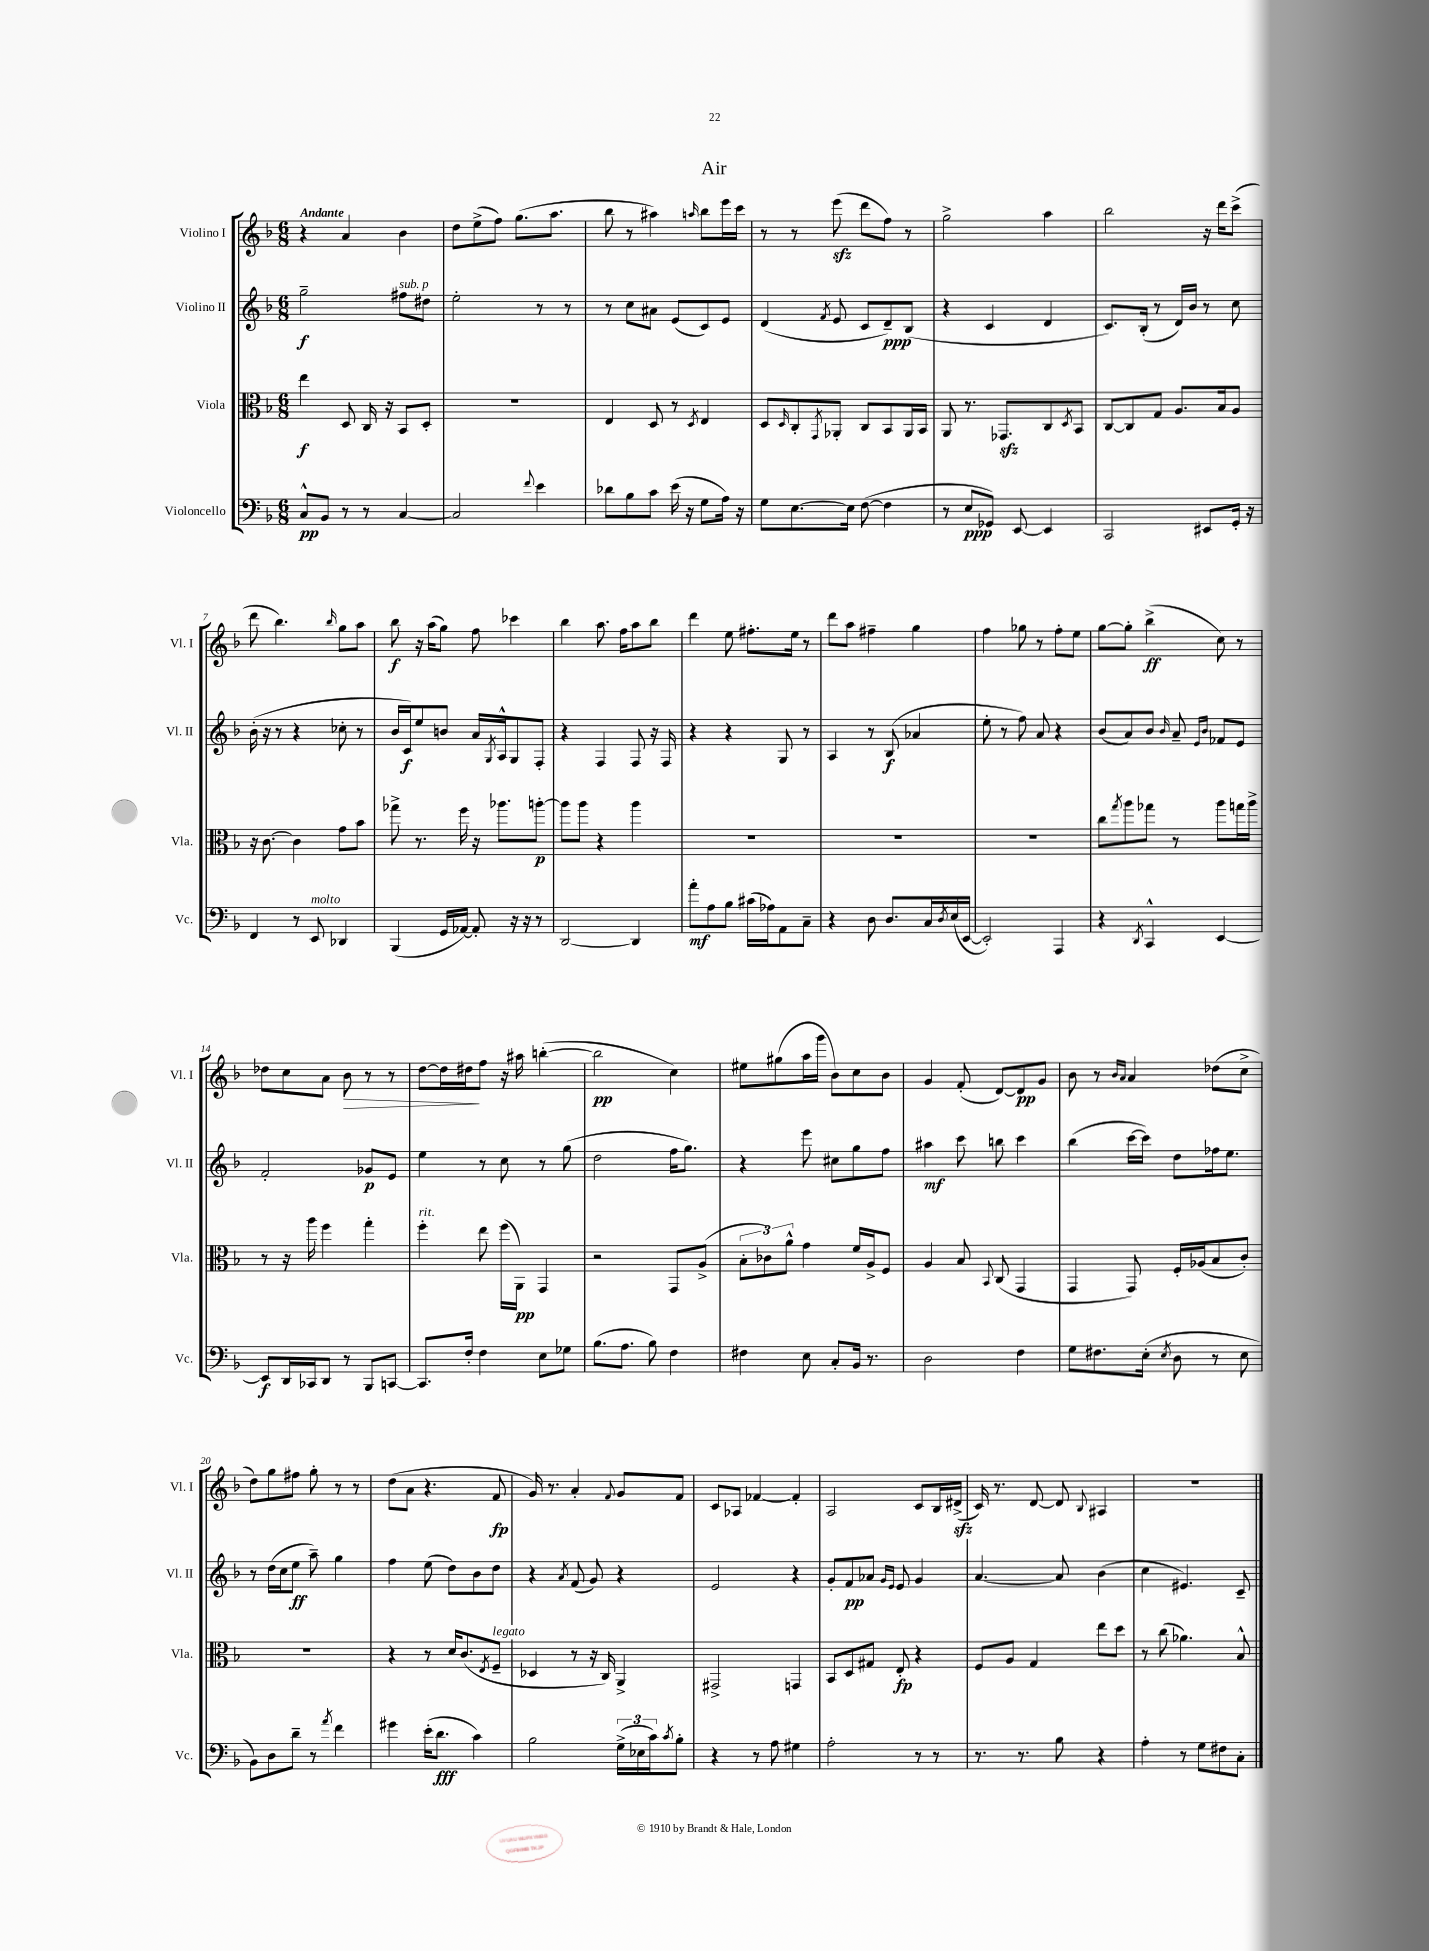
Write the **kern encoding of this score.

**kern	**dynam	**kern	**dynam	**kern	**dynam	**kern	**dynam
*part4	*part4	*part3	*part3	*part2	*part2	*part1	*part1
*staff4	*staff4	*staff3	*staff3	*staff2	*staff2	*staff1	*staff1
*I"Violoncello	*	*I"Viola	*	*I"Violino II	*	*I"Violino I	*
*I'Vc.	*	*I'Vla.	*	*I'Vl. II	*	*I'Vl. I	*
*clefF4	*	*clefC3	*	*clefG2	*	*clefG2	*
*k[b-]	*	*k[b-]	*	*k[b-]	*	*k[b-]	*
*M6/8	*	*M6/8	*	*M6/8	*	*M6/8	*
=1	=1	=1	=1	=1	=1	=1	=1
!	!	!	!	!	!	!LO:TX:a:B:t=Andante	!
8C^^/L	pp	4ee\	f	2gg~\	f	4r	.
8BB-/J	.	.	.	.	.	.	.
8r	.	8D/	.	.	.	4a/	.
8r	.	16C/	.	.	.	.	.
.	.	16r	.	.	.	.	.
!	!	!	!	!LO:TX:a:i:t=sub. p	!	!	!
[4C/	.	8BB-/L	.	8ff#X\L	.	4b-\	.
.	.	8D'/J	.	8dd#X\J	.	.	.
=2	=2	=2	=2	=2	=2	=2	=2
2C/]	.	2.r	.	2ee'\	.	8dd\L	.
.	.	.	.	.	.	(8ee^\	.
.	.	.	.	.	.	8ff\J)	.
.	.	.	.	.	.	(8.gg\L	.
8qqf/	.	.	.	.	.	.	.
4e\	.	.	.	8r	.	.	.
.	.	.	.	.	.	8.aa\J	.
.	.	.	.	8r	.	.	.
=3	=3	=3	=3	=3	=3	=3	=3
8d-X\L	.	4E/	.	8r	.	8bb-\	.
8B-\	.	.	.	8cc\L	.	8r	.
8c\J	.	8D/	.	8a#X\J	.	4aa#X\)	.
(16e\	.	8r	.	(8e/L	.	.	.
16r	.	.	.	.	.	.	.
.	.	8qD/	.	.	.	16qqaan/	.
8G\L	.	4E/	.	8c/)	.	8bb-\L	.
16A\Jk)	.	.	.	8e/J	.	16eee\L	.
16r	.	.	.	.	.	16ccc\JJ	.
=4	=4	=4	=4	=4	=4	=4	=4
8G\L	.	8D/L	.	(4d/	.	8r	.
.	.	16qqD/	.	.	.	.	.
[8.E\	.	8C'/	.	.	.	8r	.
.	.	8qGG/	.	8qf/	.	.	.
.	.	8AA-X'/J	.	8e/	.	(8eeezz\	.
16E\Jk]	.	.	.	.	.	.	.
([8F\	.	8C/L	.	8c/L	.	8ddd\L	.
4F\]	.	8BB-/	.	8d~/)	ppp	8ff\J)	.
.	.	16AA-/L	.	(8B-/J	.	8r	.
.	.	16BB-/JJ	.	.	.	.	.
=5	=5	=5	=5	=5	=5	=5	=5
8r	.	8AA/	.	4r	.	2gg^\	.
8E/L	ppp	8.r	.	.	.	.	.
8GG-X/J)	.	.	.	4c/	.	.	.
.	.	8.GG-Xzz/L	.	.	.	.	.
[8EE/	.	.	.	.	.	.	.
4EE/]	.	8C/	.	4d/	.	4aa\	.
.	.	8qD/	.	.	.	.	.
.	.	8BB-/J	.	.	.	.	.
=6	=6	=6	=6	=6	=6	=6	=6
2CC/	.	[8C/L	.	8.c/L)	.	2bb-\	.
.	.	8C/]	.	.	.	.	.
.	.	.	.	(16B-'/Jk	.	.	.
.	.	8G/J	.	8r	.	.	.
.	.	8.A/L	.	16d/LL)	.	.	.
.	.	.	.	16b-/JJ	.	.	.
8EE#X/L	.	.	.	8r	.	16r	.
.	.	16B-/k	.	.	.	16ddd\KL	.
16GG'/Jk	.	8A/J	.	8cc\	.	(8ccc^\J	.
16r	.	.	.	.	.	.	.
!!LO:LB:g=z
=7	=7	=7	=7	=7	=7	=7	=7
4FF/	.	16r	.	(16b-'\	.	8ddd\	.
.	.	[8.c\	.	16r	.	.	.
.	.	.	.	8r	.	4.bb-\)	.
8r	.	4c\]	.	4r	.	.	.
!LO:TX:a:i:t=molto	!	!	!	!	!	!	!
8EE/	.	.	.	.	.	.	.
.	.	.	.	.	.	16qqbb-/	.
4DD-X/	.	8g\L	.	8cc-X'\	.	8gg\L	.
.	.	8b-\J	.	8r	.	8aa\J	.
=8	=8	=8	=8	=8	=8	=8	=8
(4BBB-/	.	8gg-X^\	.	16b-/LL	.	8bb-\	f
.	.	.	.	16c/J)	f	.	.
.	.	8.r	.	8ee/	.	16r	.
.	.	.	.	.	.	(16aa\KL	.
16GG/LL	.	.	.	8bn/J	.	8gg\J)	.
[16AA-X/JJ)	.	16ff\	.	.	.	.	.
8AA-'/]	.	16r	.	16a/LL	.	8ff\	.
.	.	.	.	8qG/	.	.	.
.	.	8.aa-X\L	.	16A^^/J	.	.	.
16r	.	.	.	8G/	.	4ccc-X\	.
16r	.	.	.	.	.	.	.
8r	.	[8aan'\J	p	8F'/J	.	.	.
=9	=9	=9	=9	=9	=9	=9	=9
[2DD/	.	8aa\L]	.	4r	.	4bb-\	.
.	.	8aa\J	.	.	.	.	.
.	.	4r	.	4F/	.	8.aa\	.
.	.	.	.	.	.	16ff\KL	.
4DD/]	.	4aa\	.	8F/	.	8aa\	.
.	.	.	.	16r	.	8bb-\J	.
.	.	.	.	16F/	.	.	.
=10	=10	=10	=10	=10	=10	=10	=10
8a'\L	mf	2.r	.	4r	.	4ddd\	.
8A\	.	.	.	.	.	.	.
8B-\J	.	.	.	4r	.	8ee\	.
(16c#X\LL	.	.	.	.	.	8.ff#X'\L	.
16A-X\J)	.	.	.	.	.	.	.
8AA\	.	.	.	8G/	.	.	.
.	.	.	.	.	.	16ee\Jk	.
8C~\J	.	.	.	8r	.	8r	.
=11	=11	=11	=11	=11	=11	=11	=11
4r	.	2.r	.	4A/	.	8ddd\L	.
.	.	.	.	.	.	8aa\J	.
8D\	.	.	.	8r	.	4ff#X~\	.
8.D/L	.	.	.	(8B-/	f	.	.
.	.	.	.	4a-X/	.	4gg\	.
16C/L	.	.	.	.	.	.	.
8qD/	.	.	.	.	.	.	.
(16E/	.	.	.	.	.	.	.
[16EE/JJ	.	.	.	.	.	.	.
=12	=12	=12	=12	=12	=12	=12	=12
2EE'/])	.	2.r	.	8ee'\	.	4ff\	.
.	.	.	.	8r	.	.	.
.	.	.	.	8ff\)	.	8gg-X\	.
.	.	.	.	8a/	.	8r	.
4AAA/	.	.	.	4r	.	8ff'\L	.
.	.	.	.	.	.	8ee\J	.
=13	=13	=13	=13	=13	=13	=13	=13
4r	.	8cc\L	.	(8b-/L	.	[8gg\L	.
.	.	8qgg/	.	.	.	.	.
.	.	8aa\	.	8a/)	.	8gg'\J]	.
8qDD/	.	.	.	.	.	.	.
4CC^^/	.	8gg-X\J	.	8b-/J	.	(4bb-^\	ff
.	.	.	.	16qqb-/	.	.	.
.	.	8r	.	8a~/	.	.	.
.	.	.	.	16qqe/LL	.	.	.
.	.	.	.	16qqb-/JJ	.	.	.
[4EE/	.	8aa\L	.	8f-X/L	.	8cc\)	.
.	.	16ggn\L	.	8e/J	.	8r	.
.	.	16aa^\JJ	.	.	.	.	.
!!LO:LB:g=z
=14	=14	=14	=14	=14	=14	=14	=14
8EE/L]	f	8r	.	2f'/	.	8dd-X\L	.
16DD/L	.	16r	.	.	.	8cc\	.
16CC-X/J	.	16aa\	.	.	.	.	.
8DD/J	.	4ff\	.	.	.	8a\J	.
!	!	!	!	!	!	!	!LO:HP:b
8r	.	.	.	.	.	8b-\	>
8BBB-/L	.	4gg'\	.	8g-X/L	p	8r	.
[8CCn/J	.	.	.	8e/J	.	8r	.
=15	=15	=15	=15	=15	=15	=15	=15
!	!	!LO:TX:a:i:t=rit.	!	!	!	!	!
8.CC/L]	.	4ff'\	.	4ee\	.	[8dd\L	.
.	.	.	.	.	.	16dd\L]	.
16F'/Jk	.	.	.	.	.	16dd#X\J	.
4F\	.	8ee\	.	8r	.	8ff\J	]
.	.	(16ff\LL	.	8cc\	.	16r	.
.	.	16AA\JJ)	pp	.	.	16aa#X\	.
8E\L	.	4GG/	.	8r	.	([4bbn'\	.
8G-X\J	.	.	.	(8gg\	.	.	.
=16	=16	=16	=16	=16	=16	=16	=16
(8.B-\L	.	2r	.	2dd\	.	2bb\]	pp
8.A\J	.	.	.	.	.	.	.
8B-\)	.	.	.	.	.	.	.
4F\	.	8GG/L	.	16ff\KL	.	4cc\)	.
.	.	.	.	8.gg\J)	.	.	.
.	.	(8A^/J	.	.	.	.	.
=17	=17	=17	=17	=17	=17	=17	=17
4F#X\	.	12B-'\L	.	4r	.	8ee#X\L	.
.	.	12c-X\)	.	.	.	.	.
.	.	.	.	.	.	(8gg#X\	.
.	.	12a^^\J	.	.	.	.	.
8E\	.	4g\	.	8eee\	.	16aa\L	.
.	.	.	.	.	.	16ggg\JJ	.
8C'/L	.	.	.	8cc#X\L	.	8b-\L)	.
16BB-/Jk	.	16f/LL	.	8gg\	.	8cc\	.
8.r	.	16A^/J	.	.	.	.	.
.	.	8F/J	.	8ff\J	.	8b-\J	.
=18	=18	=18	=18	=18	=18	=18	=18
2D\	.	4A/	.	4aa#X\	mf	4g/	.
.	.	8B-/	.	8ccc\	.	(8f'/	.
.	.	8qqBB-/	.	.	.	.	.
.	.	(8C/	.	8bbn\	.	[8d/L)	.
4F\	.	4GG/	.	4ccc\	.	8d/]	pp
.	.	.	.	.	.	8g/J	.
=19	=19	=19	=19	=19	=19	=19	=19
8G\L	.	4GG/	.	(4bb-\	.	8b-\	.
8.F#X\	.	.	.	.	.	8r	.
.	.	.	.	.	.	16qqb-/LL	.
.	.	.	.	.	.	16qqa/JJ	.
.	.	8GG/)	.	[16ccc\LL	.	4a/	.
(16E'\Jk	.	.	.	16ccc\JJ])	.	.	.
8qE/	.	.	.	.	.	.	.
8D\	.	16F'/LL	.	8dd\L	.	.	.
.	.	(16A-X/J	.	.	.	.	.
8r	.	8B-/	.	16ff-X\k	.	(8dd-X\L	.
.	.	.	.	8.ee\J	.	.	.
8E\	.	8c'/J)	.	.	.	8cc^\J	.
!!LO:LB:g=z
=20	=20	=20	=20	=20	=20	=20	=20
8BB-\L)	.	2.r	.	8r	.	8dd\L)	.
8D\	.	.	.	(16dd\LL	.	8gg\	.
.	.	.	.	16cc\J	.	.	.
8d~\J	.	.	.	8ee\J	ff	8ff#X\J	.
8r	.	.	.	8aa~\)	.	8gg'\	.
8qa/	.	.	.	.	.	.	.
4f\	.	.	.	4gg\	.	8r	.
.	.	.	.	.	.	8r	.
=21	=21	=21	=21	=21	=21	=21	=21
4g#X\	.	4r	.	4ff\	.	(8dd\L	.
.	.	.	.	.	.	8a\J	.
(16e'\KL	.	8r	.	(8ee\	.	4.r	.
8.d\J	fff	.	.	.	.	.	.
.	.	16d/KL	.	8dd\L)	.	.	.
.	.	(8.c/	.	.	.	.	.
4c\)	.	.	.	8b-\	.	.	.
.	.	8qE/	.	.	.	.	.
!	!	!LO:TX:a:i:t=legato	!	!	!	!	!
.	.	8F~/J	.	8dd\J	.	8f/	fp
=22	=22	=22	=22	=22	=22	=22	=22
2B-\	.	4D-X/	.	4r	.	16g/)	.
.	.	.	.	.	.	8.r	.
.	.	.	.	8qa/	.	.	.
.	.	8r	.	(8f/	.	4a'/	.
.	.	16r	.	8g/)	.	.	.
.	.	16C/)	.	.	.	.	.
.	.	.	.	.	.	8qqf/	.
(24G^\LL	.	4AA^/	.	4r	.	8g/L	.
24E-X\	.	.	.	.	.	.	.
24c\J)	.	.	.	.	.	.	.
8qc/	.	.	.	.	.	.	.
8B-'\J	.	.	.	.	.	8f/J	.
=23	=23	=23	=23	=23	=23	=23	=23
4r	.	2GG#X^/	.	2e/	.	8c/L	.
.	.	.	.	.	.	8A-X/J	.
8r	.	.	.	.	.	[4f-X/	.
8A\	.	.	.	.	.	.	.
4G#X\	.	4GGn/	.	4r	.	4f-'/]	.
=24	=24	=24	=24	=24	=24	=24	=24
2A'\	.	8BB-/L	.	8g'/L	.	2A/	.
.	.	8D/	.	8f/	pp	.	.
.	.	8G#X/J	.	8a-X/J	.	.	.
.	.	.	.	16qqg/LL	.	.	.
.	.	.	.	16qqe/JJ	.	.	.
.	.	8E'/	fp	8e/	.	.	.
8r	.	4r	.	4g/	.	8c/L	.
8r	.	.	.	.	.	16B-/L	.
.	.	.	.	.	.	(16d#Xzz^/JJ	.
=25	=25	=25	=25	=25	=25	=25	=25
8.r	.	8F/L	.	[4.a/	.	16c/)	.
.	.	.	.	.	.	8.r	.
.	.	8A/J	.	.	.	.	.
8.r	.	.	.	.	.	.	.
.	.	4G/	.	.	.	[8d/	.
8B-\	.	.	.	8a/]	.	8d/]	.
.	.	.	.	.	.	8qqB-/	.
4r	.	8ee\L	.	(4b-\	.	4A#X/	.
.	.	8dd\J	.	.	.	.	.
=26	=26	=26	=26	=26	=26	=26	=26
4A'\	.	8r	.	4cc\	.	2.r	.
.	.	(8cc\	.	.	.	.	.
8r	.	4.a-X\)	.	4.e#X/)	.	.	.
8G\L	.	.	.	.	.	.	.
8F#X\	.	.	.	.	.	.	.
8C'\J	.	8B-^^/	.	8c~/	.	.	.
==	==	==	==	==	==	==	==
*-	*-	*-	*-	*-	*-	*-	*-
